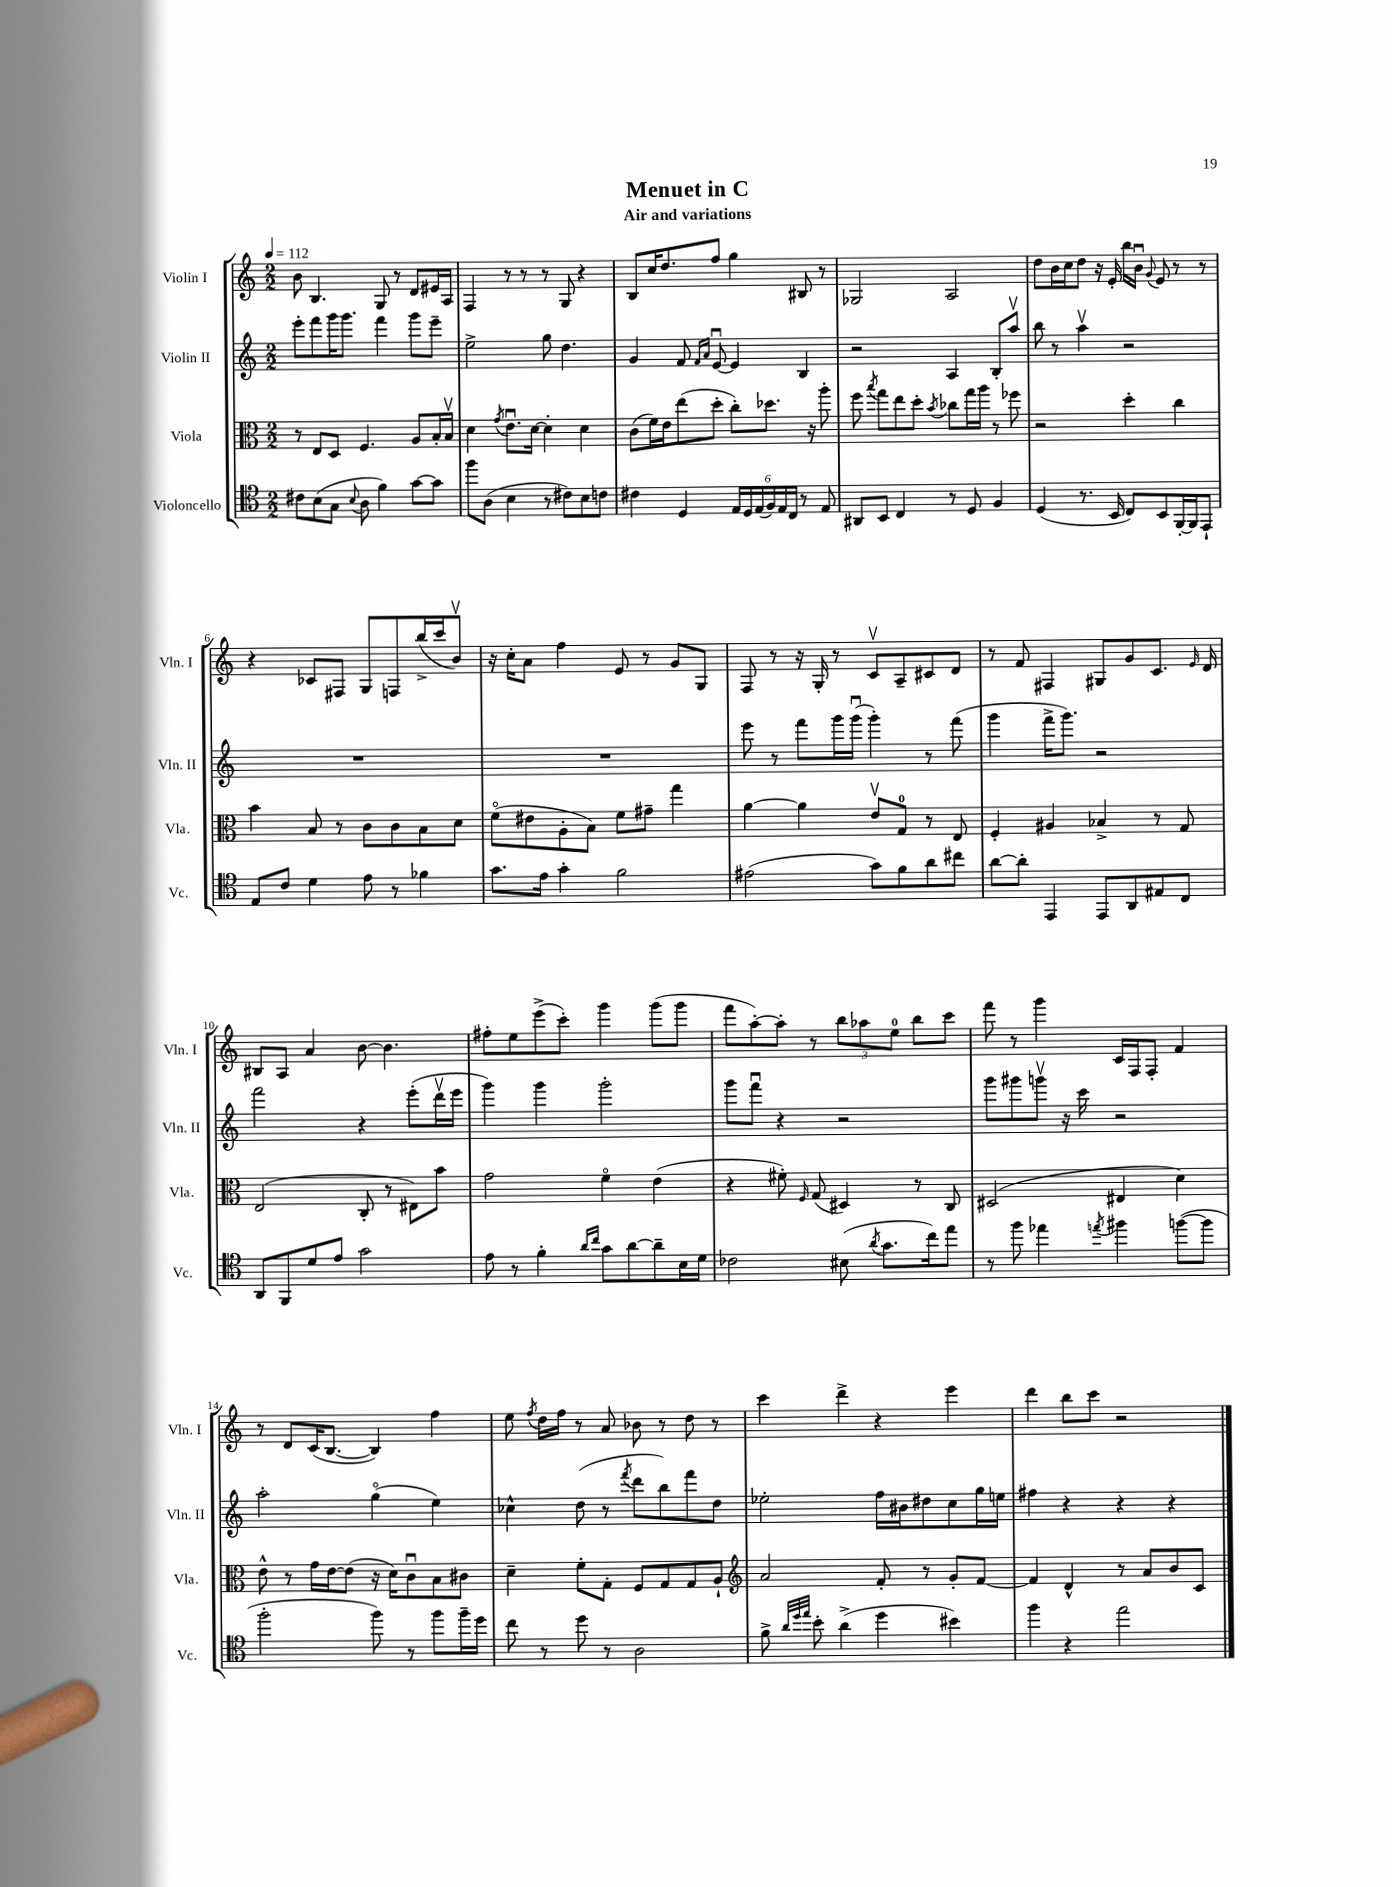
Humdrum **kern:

**kern	**kern	**kern	**kern
*part4	*part3	*part2	*part1
*staff4	*staff3	*staff2	*staff1
*I"Violoncello	*I"Viola	*I"Violin II	*I"Violin I
*I'Vc.	*I'Vla.	*I'Vln. II	*I'Vln. I
*clefC4	*clefC3	*clefG2	*clefG2
*k[]	*k[]	*k[]	*k[]
*M2/2	*M2/2	*M2/2	*M2/2
*MM112	*MM112	*MM112	*MM112
=1	=1	=1	=1
8c#X\L	8r	8eee'\L	8b\
(8B\	8E/L	8fff\	4.B/
8G\J	8D/J	16ggg\K	.
.	.	8.ggg\J	.
8qqB/	.	.	.
8A\	4.F/	.	.
4f\)	.	4fff\	8G/
.	.	.	8r
[8g\L	8A/L	8ggg\L	8d/L
8g\J]	16B'/L	8eee~\J	16e#X/L
.	16Bv/JJ	.	16A/JJ
=2	=2	=2	=2
8ff\L	4d\	2ee^\	4F/
(8A\J	.	.	.
.	8qg/	.	.
4B\	8.eu\L	.	8r
.	.	.	8r
.	[16d\Jk	.	.
8r	4d'\]	8gg\	8r
8c#X\L)	.	4.dd\	8G/
8B\	4d\	.	4r
8cn\J	.	.	.
=3	=3	=3	=3
4c#X\	(8c\L	4g/	8B/L
.	16f\L)	.	16cc/K
.	16e\J	.	8.dd/
4D/	(8ee\	8f/	.
.	.	16qqf/LL	.
.	.	16qqa/JJ	.
.	8dd'\J	[8eu/	8ff/J
24E/LL	8cc'\L)	4e/]	4gg\
24D/	.	.	.
(24E/	.	.	.
24F/)	8.dd-X\J	.	.
24E/	.	.	.
24C/JJ	.	.	.
8r	.	4B/	8B#X/
.	16r	.	.
8E/	8aa'\	.	8r
=4	=4	=4	=4
8AA#X/L	8ff\	2r	2G-X/
.	8qbb/	.	.
8BB/J	8gg\L	.	.
4C/	8ee\	.	.
.	8dd'\J	.	.
.	8qb/	.	.
8r	8cc-X\L	4A/	2A/
8D/	16gg\L	.	.
.	16aa\JJ	.	.
4F/	8r	8B'/L	.
.	8ff-X\	8aav/J	.
=5	=5	=5	=5
(4D/	2r	8bb\	8dd\L
.	.	8r	16b\L
.	.	.	16cc\J
8.r	.	4aav\	8dd\J
.	.	.	16r
16BB/	.	.	16e'/
8C/L)	4dd'\	2r	16bb\LL
.	.	.	16bu\JJ
.	.	.	8qqg/
8BB/	.	.	8e/
[16FF'/L	4cc\	.	8r
16FF/J]	.	.	.
8EE`/J	.	.	8r
!!LO:LB:g=z
=6	=6	=6	=6
8E/L	4b\	1r	4r
8c/J	.	.	.
4d\	8B/	.	8c-X/L
.	8r	.	8F#X/J
8e\	8c\L	.	8G/L
8r	8c\	.	8Fn/
4f-X\	8B\	.	(16bb^/L
.	.	.	16ccc/J
.	8d\J	.	8bv/J)
=7	=7	=7	=7
8.g\L	(8f\L	1r	16r
.	.	.	16cc'\KL
.	8e#X\	.	8a\J
16e\Jk	.	.	.
4g'\	8A'\	.	4ff\
.	8B\J)	.	.
2f\	8f\L	.	8e/
.	8g#X~\J	.	8r
.	4gg\	.	8g/L
.	.	.	8G/J
=8	=8	=8	=8
(2e#X\	[4a\	8eee\	8F/
.	.	8r	8r
.	4a\]	8fff\L	16r
.	.	.	16G'/
.	.	16ggg\L	8r
.	.	(16gggu\JJ	.
8g\L)	8ev/L	4ggg'\)	8cv/L
8f\	8G/J	.	8A~/
8a\	8r	8r	8c#X/
8cc#X\J	8E/	(8fff\	8d/J
=9	=9	=9	=9
[8a\L	4F'/	4ggg\	8r
8a'\J]	.	.	8f/
4EE/	4A#X/	16fff^\KL	4F#X/
.	.	8.ggg\J)	.
8EE/L	4B-X^/	2r	8G#X/L
8AA/	.	.	8g/
8E#X/	8r	.	8.c/J
8C/J	8G/	.	.
.	.	.	16qqe/
.	.	.	16d/
!!LO:LB:g=z
=10	=10	=10	=10
8AA/L	(2E/	2fff\	8B#X/L
8FF/	.	.	8A/J
8d/	.	.	4a/
8e/J	.	.	.
2g\	8C'/	4r	[8b\
.	8r	.	4.b\]
.	8E#X\L)	(8eee'\L	.
.	8b\J	16dddv\L	.
.	.	16eee\JJ	.
=11	=11	=11	=11
8e\	2g\	4ggg\)	8ff#X'\L
8r	.	.	8ee\
4f'\	.	4ggg\	(8eee^\
.	.	.	8ccc'\J)
16qqa/LL	.	.	.
16qqcc/JJ	.	.	.
8g\L	4f\	2ggg'\	4ggg\
[8a\	.	.	.
8a~\]	(4e\	.	(8ggg\L
16B\L	.	.	8ggg\J
16d\JJ	.	.	.
=12	=12	=12	=12
2c-X\	4r	8ggg\L	8fff\L
.	.	8fffu\J	[8aa'\)
.	8f#X'\)	4r	8aa'\J]
.	16qqF/	.	.
.	(8G/	.	8r
(8B#X\	4D#X/)	2r	12bb\L
.	.	.	12aa-X\
8qa/	.	.	.
8.g\L	.	.	.
.	.	.	12ee\J
.	8r	.	8bb\L
16cc\k)	.	.	.
8ee\J	8C/	.	8ccc\J
=13	=13	=13	=13
8r	(2D#X/	8ggg\L	8fff\
8ff\	.	8ggg#X\	8r
4ee-X\	.	8gggnv\J	4ggg\
.	.	16r	.
.	.	16ccc\	.
8qeen/	.	.	.
4ff#X\	4E#X/	2r	16c/LL
.	.	.	16F/J
.	.	.	8F'/J
([8ffn\L	4d\)	.	4f/
8ff\J]	.	.	.
!!LO:LB:g=z
=14	=14	=14	=14
2ff'\	8e^^\	2aa'\	8r
.	8r	.	8d/L
.	16g\LL	.	(16c/K
.	[16e\J	.	[8.B/J
.	(8e\J]	.	.
8ff\)	16r	(4gg\	4B/])
.	16d\KL)	.	.
8r	8cu\	.	.
8ff\L	8B\	4ee\)	4ff\
16ff~\L	8c#X\J	.	.
16dd\JJ	.	.	.
=15	=15	=15	=15
8cc\	4d~\	4cc-X^^\	8ee\
.	.	.	8qff/
8r	.	.	16dd\LL
.	.	.	16ff\JJ
8dd\	8f'\L	(8dd\	8r
8r	8G'\J	8r	8a/
.	.	8qfff/	.
2A\	8F/L	8ddd\L	8b-X\
.	8G/	8bb\)	8r
.	8G/	8fff\	8dd\
.	8A`/J	8dd\J	8r
=16	=16	=16	=16
*	*clefG2	*	*
8f^\	2a/	2ee-X'\	4ccc\
32qqa/LLL	.	.	.
32qqdd/	.	.	.
32qqee/JJJ	.	.	.
8b'\	.	.	.
(4a^\	.	.	4ddd^\
4dd\	8f'/	16ff\LL	4r
.	.	16b#X\J	.
.	8r	8dd#X\	.
4b#X\)	8g'/L	8cc\	4eee\
.	[8f/J	16gg\L	.
.	.	16een\JJ	.
=17	=17	=17	=17
4ff\	4f/]	4ff#X\	4ddd\
4r	4d^^/	4r	8bb\L
.	.	.	8ccc\J
2ee\	8r	4r	2r
.	8a/L	.	.
.	8b/	4r	.
.	8c/J	.	.
==	==	==	==
*-	*-	*-	*-
